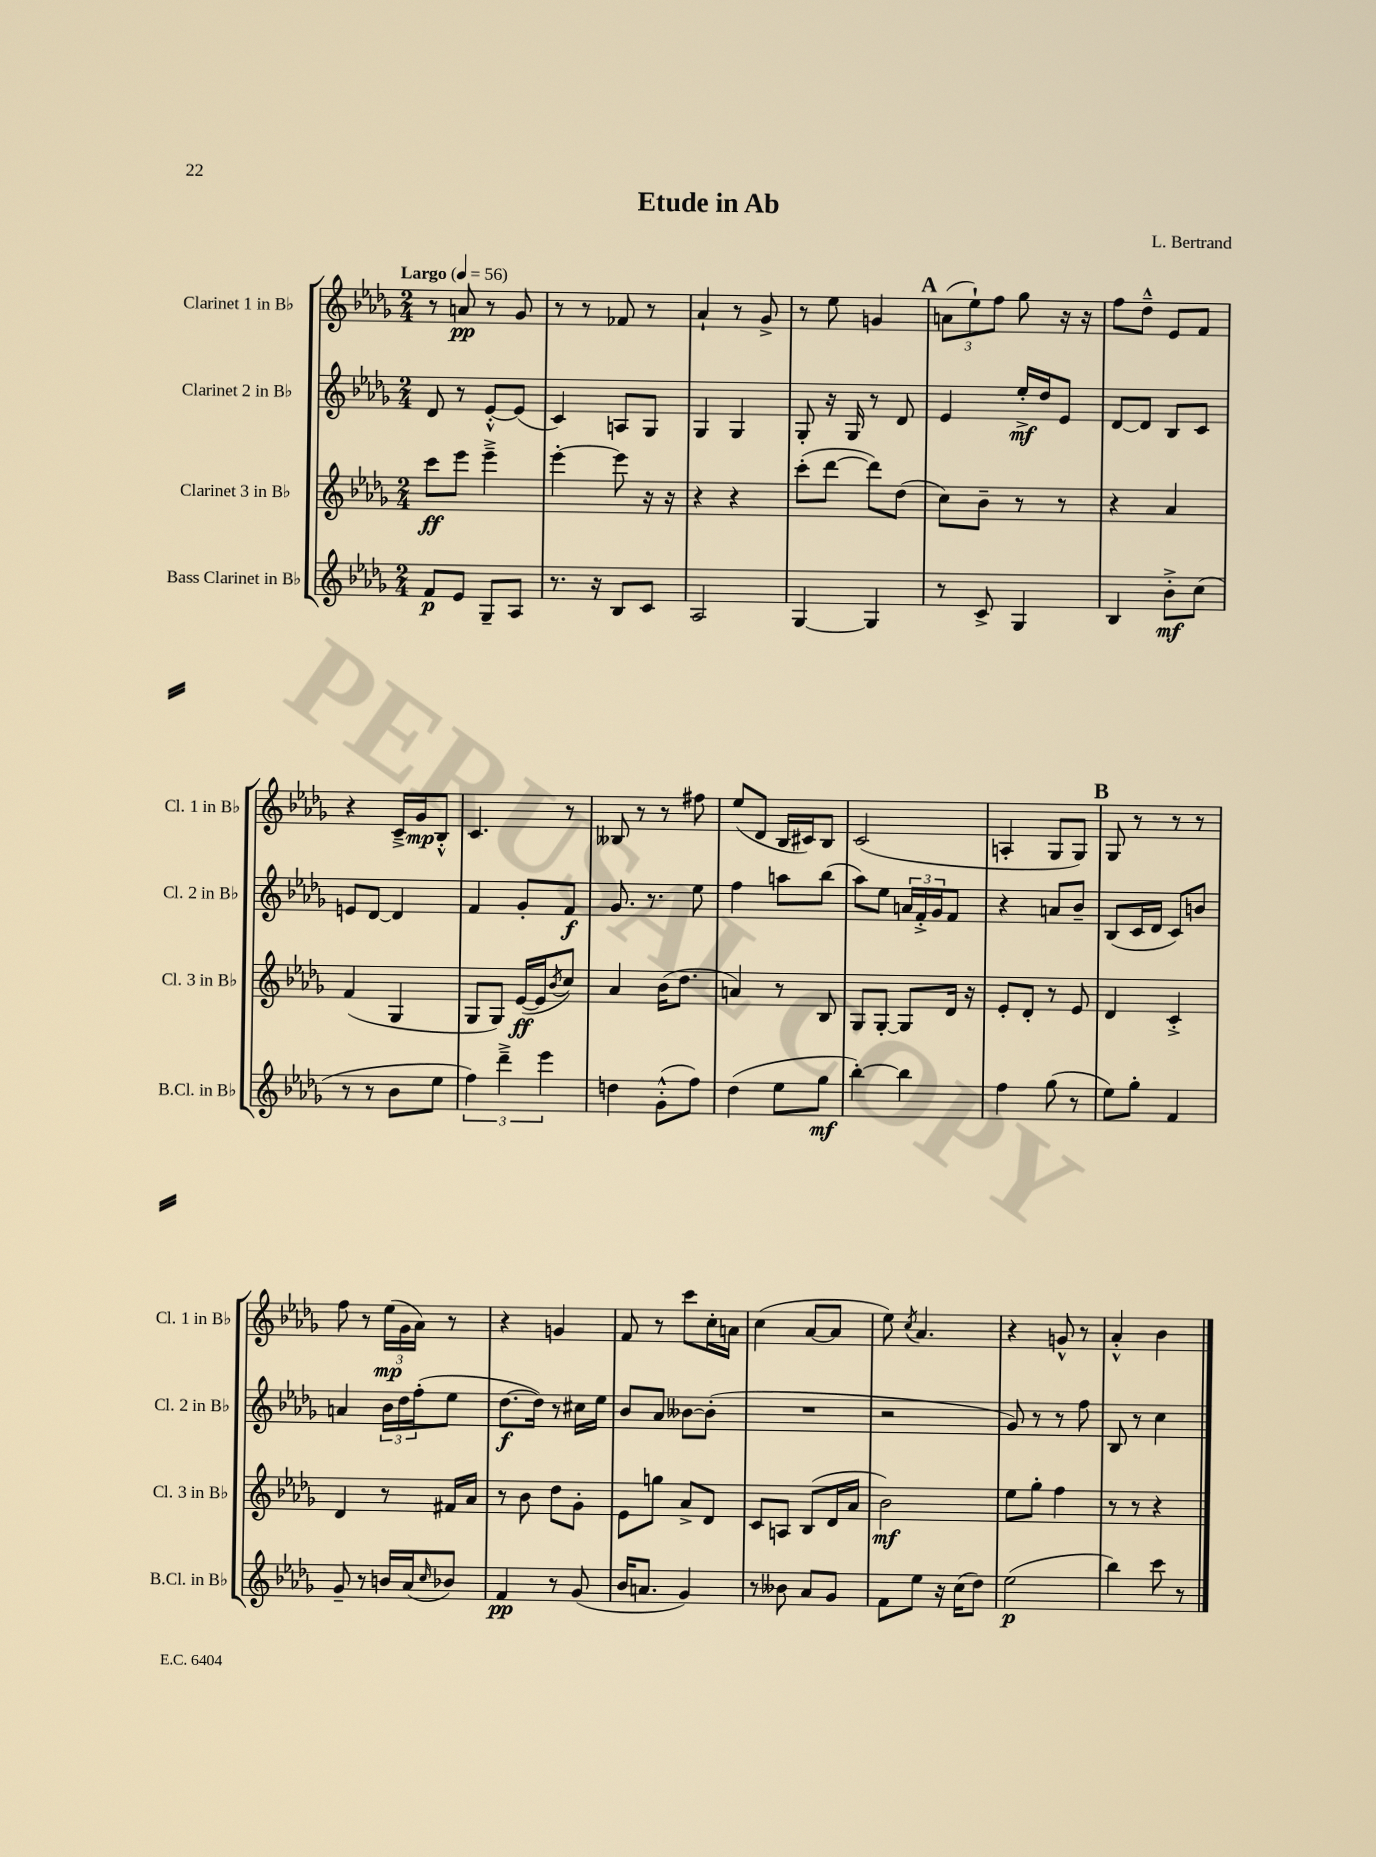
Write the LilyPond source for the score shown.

\header { title = "Etude in Ab" composer = "L. Bertrand" }
<<
\new StaffGroup <<
\new Staff = "s0" \with { instrumentName = "Clarinet 1 in Bb" shortInstrumentName = "Cl. 1 in Bb" } {
    \clef treble \key des \major \numericTimeSignature \time 2/4 \tempo "Largo" 4 = 56
    r8 a'8\pp r8 ges'8 |
    r8 r8 fes'8 r8 |
    aes'4-! r8 ges'8-> |
    r8 ees''8 g'4 |
    \mark \markup { \bold "A" } \tuplet 3/2 { a'8( ees''8-!) f''8 } ges''8 r16 r16 |
    f''8 des''8---^ ees'8 f'8 |
    r4 c'16---> ges'16\mp bes8-.-^ |
    c'4. r8 |
    beses8 r8 r8 fis''8 |
    ees''8( des'8 bes16 cis'16) bes8 |
    c'2( |
    a4-. ges8 ges8) |
    \mark \markup { \bold "B" } ges8 r8 r8 r8 |
    f''8 r8 \tuplet 3/2 { ees''16\mp( ges'16 aes'16) } r8 |
    r4 g'4 |
    f'8 r8 c'''8 c''16-. a'16 |
    c''4( aes'8~ aes'8 |
    ees''8) \acciaccatura { c''8 } aes'4. |
    r4 g'8-^ r8 |
    aes'4-.-^ bes'4 \bar "|." |
}
\new Staff = "s1" \with { instrumentName = "Clarinet 2 in Bb" shortInstrumentName = "Cl. 2 in Bb" } {
    \clef treble \key des \major \numericTimeSignature \time 2/4
    des'8 r8 ees'8~-.-^ ees'8( |
    c'4) a8 ges8 |
    ges4 ges4 |
    ges8-. r16 ges16 r8 des'8 |
    \mark \markup { \bold "A" } ees'4 ees''16-.->\mf des''16 ees'8 |
    des'8~ des'8 bes8 c'8 |
    e'8 des'8~ des'4 |
    f'4 ges'8-. f'8\f |
    ges'8. r8. ees''8 |
    f''4 a''8 bes''8( |
    aes''8) ees''8 \tuplet 3/2 { a'16 f'16-.-> ges'16 } f'8 |
    r4 a'8 bes'8-- |
    \mark \markup { \bold "B" } bes8( c'16 des'16 c'8) b'8 |
    a'4 \tuplet 3/2 { bes'16 des''16 f''16-.( } ees''8 |
    des''8.~\f des''16) r8 cis''16 ees''16 |
    bes'8 aes'8 beses'8~ beses'8-.( |
    R2 |
    r2 |
    ges'8) r8 r8 f''8 |
    bes8 r8 c''4 \bar "|." |
}
\new Staff = "s2" \with { instrumentName = "Clarinet 3 in Bb" shortInstrumentName = "Cl. 3 in Bb" } {
    \clef treble \key des \major \numericTimeSignature \time 2/4
    c'''8\ff ees'''8 ees'''4---> |
    ees'''4~-. ees'''8 r16 r16 |
    r4 r4 |
    c'''8-.( des'''8~ des'''8) des''8( |
    \mark \markup { \bold "A" } c''8) bes'8-- r8 r8 |
    r4 aes'4 |
    f'4( ges4 |
    ges8 ges8) ees'16~\ff( ees'16 \acciaccatura { bes'8 } c''8) |
    aes'4 bes'16( des''8. |
    a'4) r8 bes8 |
    ges8 ges8~-. ges8 des'16 r16 |
    ees'8-. des'8-. r8 ees'8 |
    \mark \markup { \bold "B" } des'4 c'4-.-> |
    des'4 r8 fis'16 aes'16 |
    r8 bes'8 des''8 ges'8-. |
    ees'8 g''8 aes'8-> des'8 |
    c'8 a8 bes8( des'16 aes'16 |
    bes'2\mf) |
    ees''8 ges''8-. f''4 |
    r8 r8 r4 \bar "|." |
}
\new Staff = "s3" \with { instrumentName = "Bass Clarinet in Bb" shortInstrumentName = "B.Cl. in Bb" } {
    \clef treble \key des \major \numericTimeSignature \time 2/4
    f'8\p ees'8 ges8-- aes8 |
    r8. r16 bes8 c'8 |
    aes2 |
    ges4~ ges4 |
    \mark \markup { \bold "A" } r8 c'8-> ges4 |
    bes4 bes'8-.->\mf c''8( |
    r8 r8 bes'8 ees''8 |
    \tuplet 3/2 { f''4) des'''4---> ees'''4 } |
    d''4 ges'8-.-^( f''8) |
    des''4( ees''8 ges''8\mf |
    bes''4~-.) bes''4 |
    f''4 ges''8( r8 |
    \mark \markup { \bold "B" } ees''8) ges''8-. f'4 |
    ges'8-- r8 b'16 aes'16( \grace { c''16 } bes'8) |
    f'4\pp r8 ges'8( |
    bes'16 a'8. ges'4) |
    r8 beses'8 aes'8 ges'8 |
    f'8 ees''8 r16 c''16( des''8) |
    ees''2\p( |
    bes''4) c'''8 r8 \bar "|." |
}
>>
>>
\layout { \context { \Score \remove "Bar_number_engraver" } }
